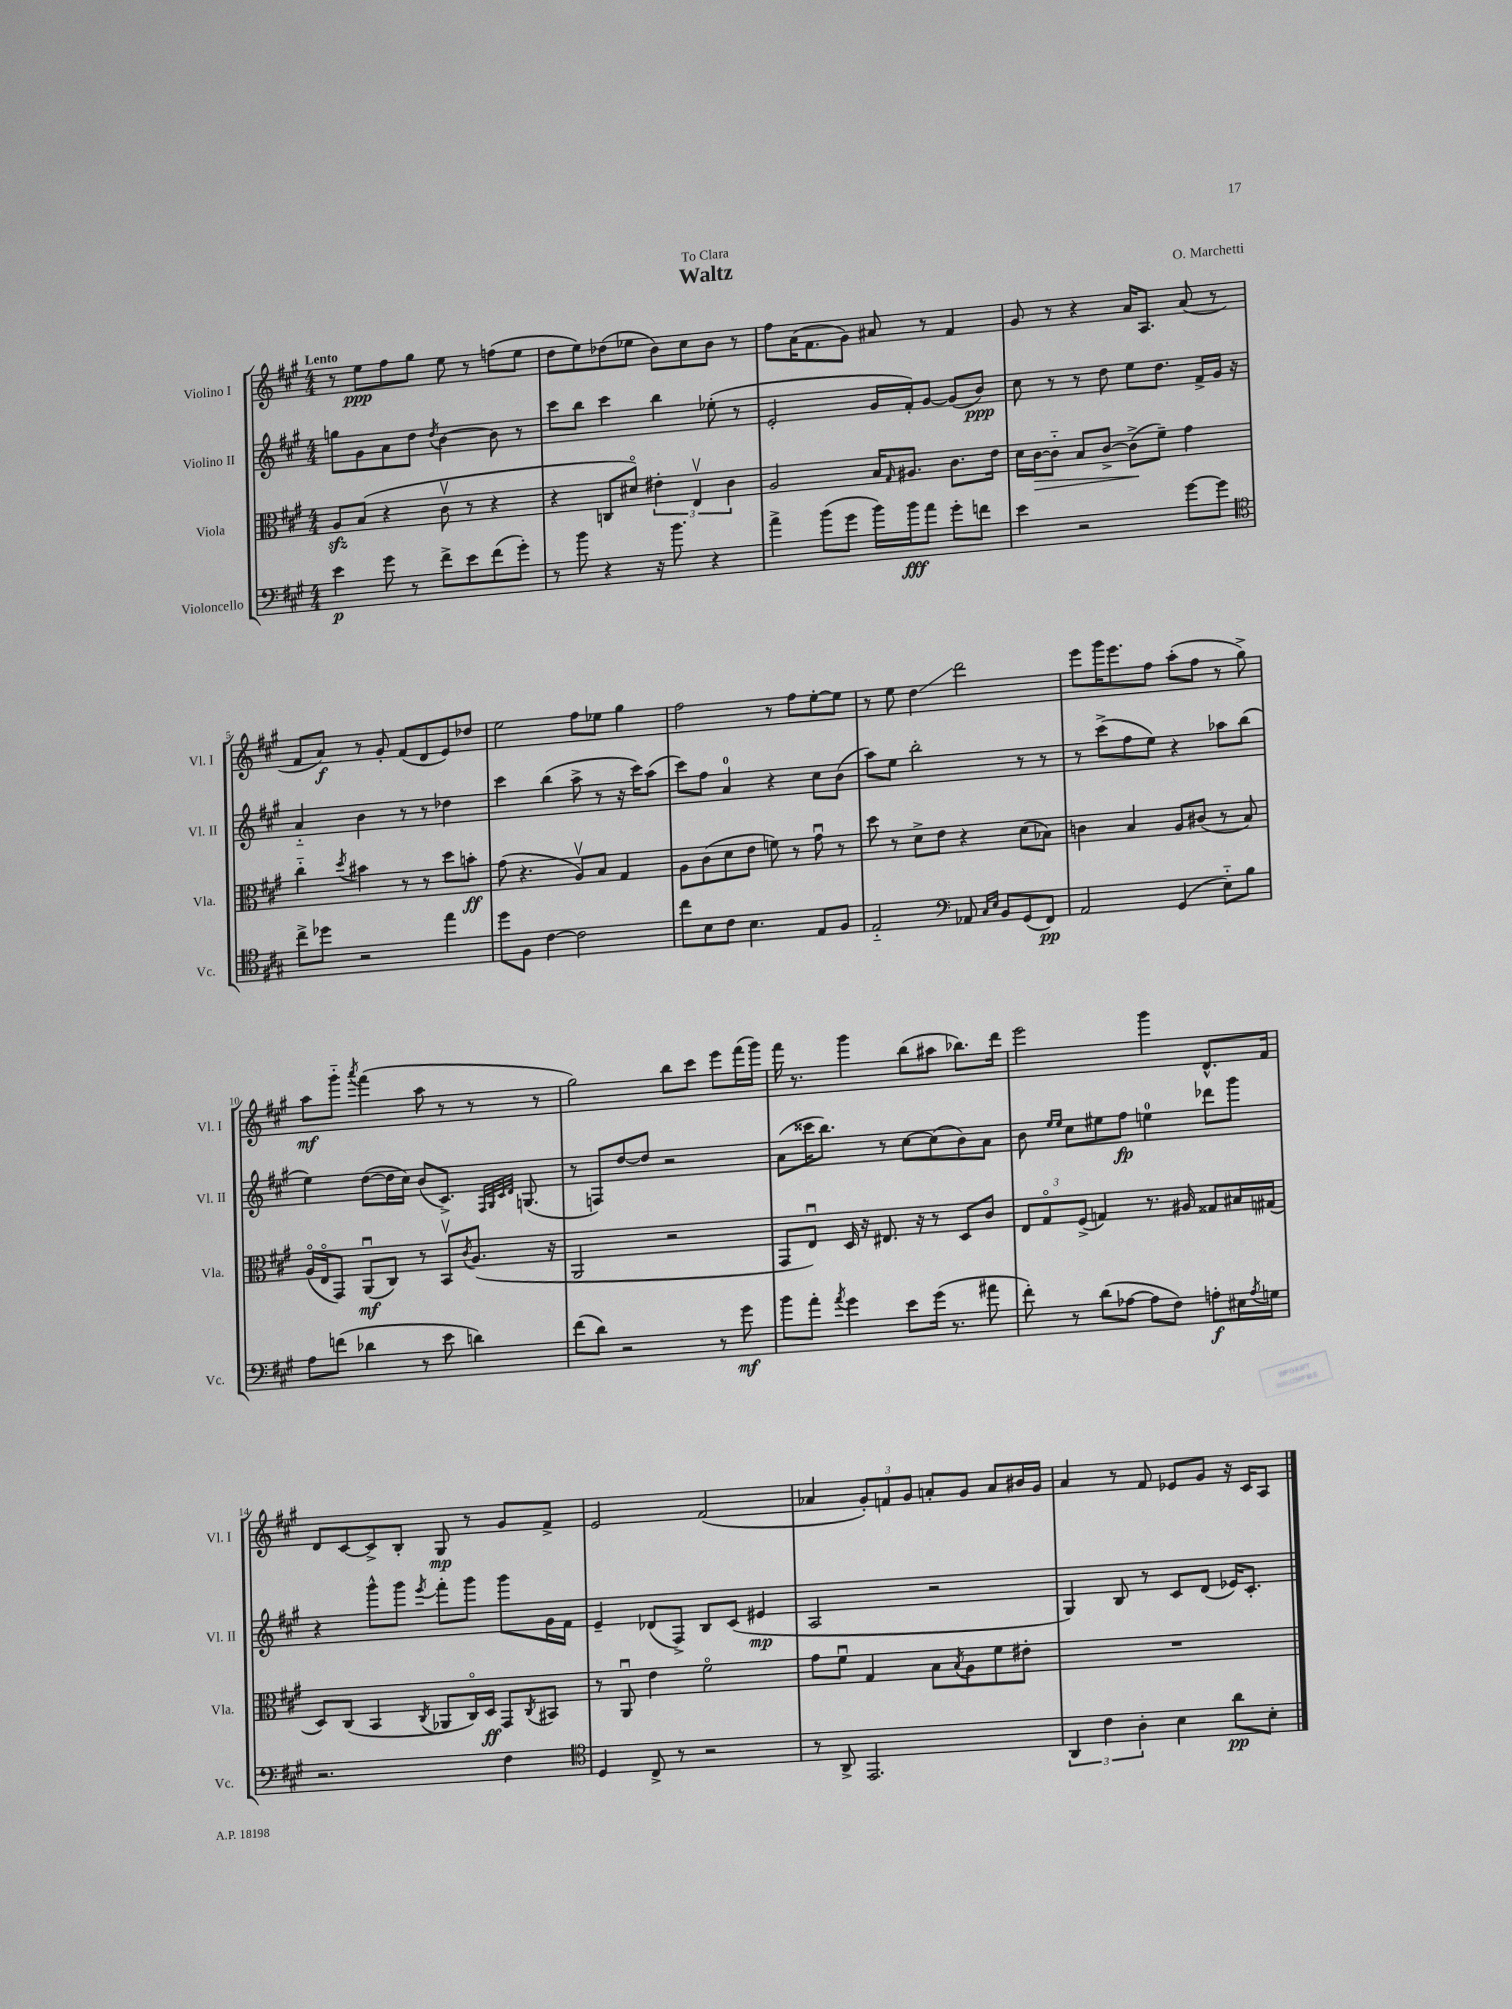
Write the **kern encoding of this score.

**kern	**kern	**kern	**kern
*staff4	*staff3	*staff2	*staff1
*clefF4	*clefC3	*clefG2	*clefG2
*k[f#c#g#]	*k[f#c#g#]	*k[f#c#g#]	*k[f#c#g#]
*M4/4	*M4/4	*M4/4	*M4/4
4e\	8A/L	8gg\L	8r
.	(8B/J	8g#\	8ee\L
8g#\	4r	8a\	8ff#\
8r	.	8dd\J	8gg#\J
.	.	8qdd/	.
8f#^\L	8c#v\	[4b\	8ee\
8e\	8r	.	8r
(8f#\	4r	8b\]	(8ff\L
8g#'\J)	.	8r	8ee\J
=	=	=	=
8r	4r	8ccc#\L	8dd\L
8b\	.	8bb\J	8ee\)
4r	8C/L	4ccc#\	(8dd-\
.	8d#o/J)	.	8ee-\J
16r	6e#'\	4bb\	8b\L)
8.b\	.	.	.
.	.	.	8cc#\
.	6Ev/	.	.
4r	.	(8ee-'\	8b\J
.	6c#\	.	.
.	.	8r	8r
=	=	=	=
4a^\	2A/	2e'/	8ff#\L
.	.	.	(16a\K
.	.	.	8.f#\
(8b\L	.	.	.
8g#\J	.	.	8g#\J)
16b\LL)	16B/LK	16g#/LL	8a#/
.	16qqG#/	.	.
16b\J	8.A#/J	16f#'/J)	.
8a\J	.	[8g#/J	8r
8g#'\L	8.c#\L	(8g#/]L	4f#/
8f\J	.	8b/J)	.
.	16e\Jk	.	.
=	=	=	=
4e\	16d\LL	8cc#\	8g#/
.	[16c#\J	.	.
.	8c#'~\]J	8r	8r
2r	8B/L	8r	4r
.	[8c#^/J	8dd\	.
.	(8c#^\]L	8ee\L	16a/LK
.	.	.	8.A/J
.	8f#~\J)	8.dd\J	.
[8g#\L	4g#\	.	(8a/
.	.	16f#^/LL	.
8g#\]J	.	16g#/JJ	8r
.	.	16r	.
=	=	=	=
*clefC4	*	*	*
8cc#^\L	4cc#'~\	4a'~/	8f#/L
8dd-\J	.	.	8a/J)
.	8qdd/	.	.
2r	4b#\	4b\	8r
.	.	.	8g#'/
.	8r	8r	(8f#/L
.	8r	8r	8d/
4ee\	8dd\L	4dd-\	8e/)
.	8b'\J	.	8dd-/J
=	=	=	=
8dd\L	(8g#\	4ccc#\	2ee\
8F#\J	4.r	.	.
[4c#\	.	(4bb\	.
2c#\]	8Av/L)	8aa^\	8ff#\L
.	8B/J	8r	8ee-\J
.	4G#/	16r	4gg#\
.	.	16ccc#\LK)	.
.	.	(8aa\J	.
=	=	=	=
8cc#\L	8A\L	8ccc#\L)	2ff#\
8B\	(8c#\	8ff#\J	.
8c#\J	8d\	4a/	.
4.B\	8e\J	.	.
.	8f\)	4r	8r
.	8r	.	8ff#\L
8E/L	8g#u\	8cc#\L	[8ee'\
8F#/J	8r	(8b\J	8ee\]J
=	=	=	=
2E'~/	8dd\	8aa\L)	8r
.	8r	8ee\J	8ee\
.	8d^\L	2bb'\	4dd\
.	8e\J	.	.
*clefF4	*	*	*
8AA-/	4r	.	2ddd\
16qqC#/LL	.	.	.
16qqE/JJ	.	.	.
8BB/L	.	.	.
(8GG#/	(8d\L	8r	.
8FF#/J)	8B-\J)	8r	.
=	=	=	=
2AA/	4c\	8r	8eee\L
.	.	(8ccc#^\L	16ggg#\K
.	.	.	8.eee\
.	4B/	8ff#\	.
.	.	8ee\J)	8ff#\J
(4GG#/	8A/L	4r	(8aa'\L
.	(8c#/J	.	8ff#\J
8E'~\L)	8r	8aa-\L	8r
8B\J	8B/)	(8bb\J	8gg#^\)
=	=	=	=
8A\L	(16Ao/LL	4ee\)	8aa\L
.	16Eo/J	.	.
(8f\J	8GG#/J)	.	8ggg#'~\J
.	.	.	8qaaa/
4d-\	(8AAu/L	([8dd\L	(4fff#\
.	8C#/J)	16dd\]L	.
.	.	16cc#\JJ)	.
8r	8r	(8b/L	8aa\
8e\	8BBv/L	8.c#^/J)	8r
.	8qc#/	.	.
4d\)	(8.A/J	.	8r
.	.	32qqF#/LLL	.
.	.	32qqG#/	.
.	.	32qqc#/	.
.	.	32qqd/JJJ	.
.	.	(8.G/	.
.	.	.	8r
.	16r	.	.
=	=	=	=
(8f#\L	2AA/	8r	2gg#\)
8d\J)	.	8F/L)	.
2r	.	[8dd/	.
.	.	8dd/]J	.
.	2r	2r	8bb\L
.	.	.	8ccc#\J
8r	.	.	8eee\L
8g#\	.	.	(16fff#\L
.	.	.	16ggg#\JJ)
=	=	=	=
8b\L	8GG#/L	(8a\L	16fff#\
.	.	.	8.r
8a'\J	8Eu/J)	16ccc##\K	.
.	.	8.bb\J)	.
8qa/	.	.	.
4g#\	16D/	.	4ggg#\
.	16r	.	.
.	8.E#/	8r	.
8e\L	.	[8cc#\L	(8bb\L
.	16r	.	.
(16g#\Jk	8r	(8cc#\]	8aa#\J
8.r	.	.	.
.	8D/L	8b\)	8.bb-\L)
8a#\	8c#/J	8a\J	.
.	.	.	16ddd\Jk
=	=	=	=
8f#'\)	12E/L	8b\	2eee\
.	12G#o/	.	.
.	.	16qqee/LL	.
.	.	16qqee/JJ	.
8r	.	8cc#\L	.
.	(12F#^/J	.	.
(8d\L	4G/)	8ee#\	.
[8A-\J	.	8ff#\J	.
8A-\]L	8.r	4ee\	4ggg#\
8F#\J)	.	.	.
.	16A#/	.	.
8A'\L	8G##/L	8ddd-\L	8.d^^/L
16E#\L	16B#/L	8ggg#\J	.
8qA/	.	.	.
16G\JJ	(16G#/JJ	.	16f#/Jk
=	=	=	=
2.r	8D/L)	4r	8d/L
.	(8C#/J	.	[8c#/
.	4BB/	8ggg#^^\L	8c#^/]
.	.	8ggg#\J	8B'/J
.	8qC#/	8qeee/	.
.	8AA-/L	8fff#'\L	8G#/
.	16C#o/L)	8ggg#\J	8r
.	16D/JJ	.	.
4F#\	8GG#/L	8ggg#\L	8g#/L
.	8qC#/	.	.
.	8BB#/J	16g#\L	8f#^/J
.	.	16f#\JJ	.
=	=	=	=
*clefC4	*	*	*
4D/	8r	4e~/	2e/
.	8AAu/	.	.
8C#^/	4e\	(8d-/L	.
8r	.	8F#^/J)	.
2r	2f#o\	8B/L	(2f#/
.	.	(8c#/J	.
.	.	4e#/	.
=	=	=	=
8r	8g#\L	2A/	4a-/
8AA^/	8f#u\J	.	.
2.EE/	4G#/	.	12g#'/L)
.	.	.	12f/
.	.	.	12g#/J
.	8B\L	2r	8a'/L
.	8qB/	.	.
.	8A\	.	8g#/J
.	8f#\	.	8a/L
.	8e#'\J	.	16b#/L
.	.	.	16g#/JJ
=	=	=	=
6AA/	1r	4G#/)	4a/
6c#\	.	.	.
.	.	8B/	8r
6A'\	.	.	.
.	.	8r	8f#/
4B\	.	8c#/L	8e-/L
.	.	(8d/J	8g#/J
8a\L	.	16e-/LK)	16r
.	.	8.c#'/J	16c#/LK
8B'\J	.	.	8A/J
==	==	==	==
*-	*-	*-	*-
